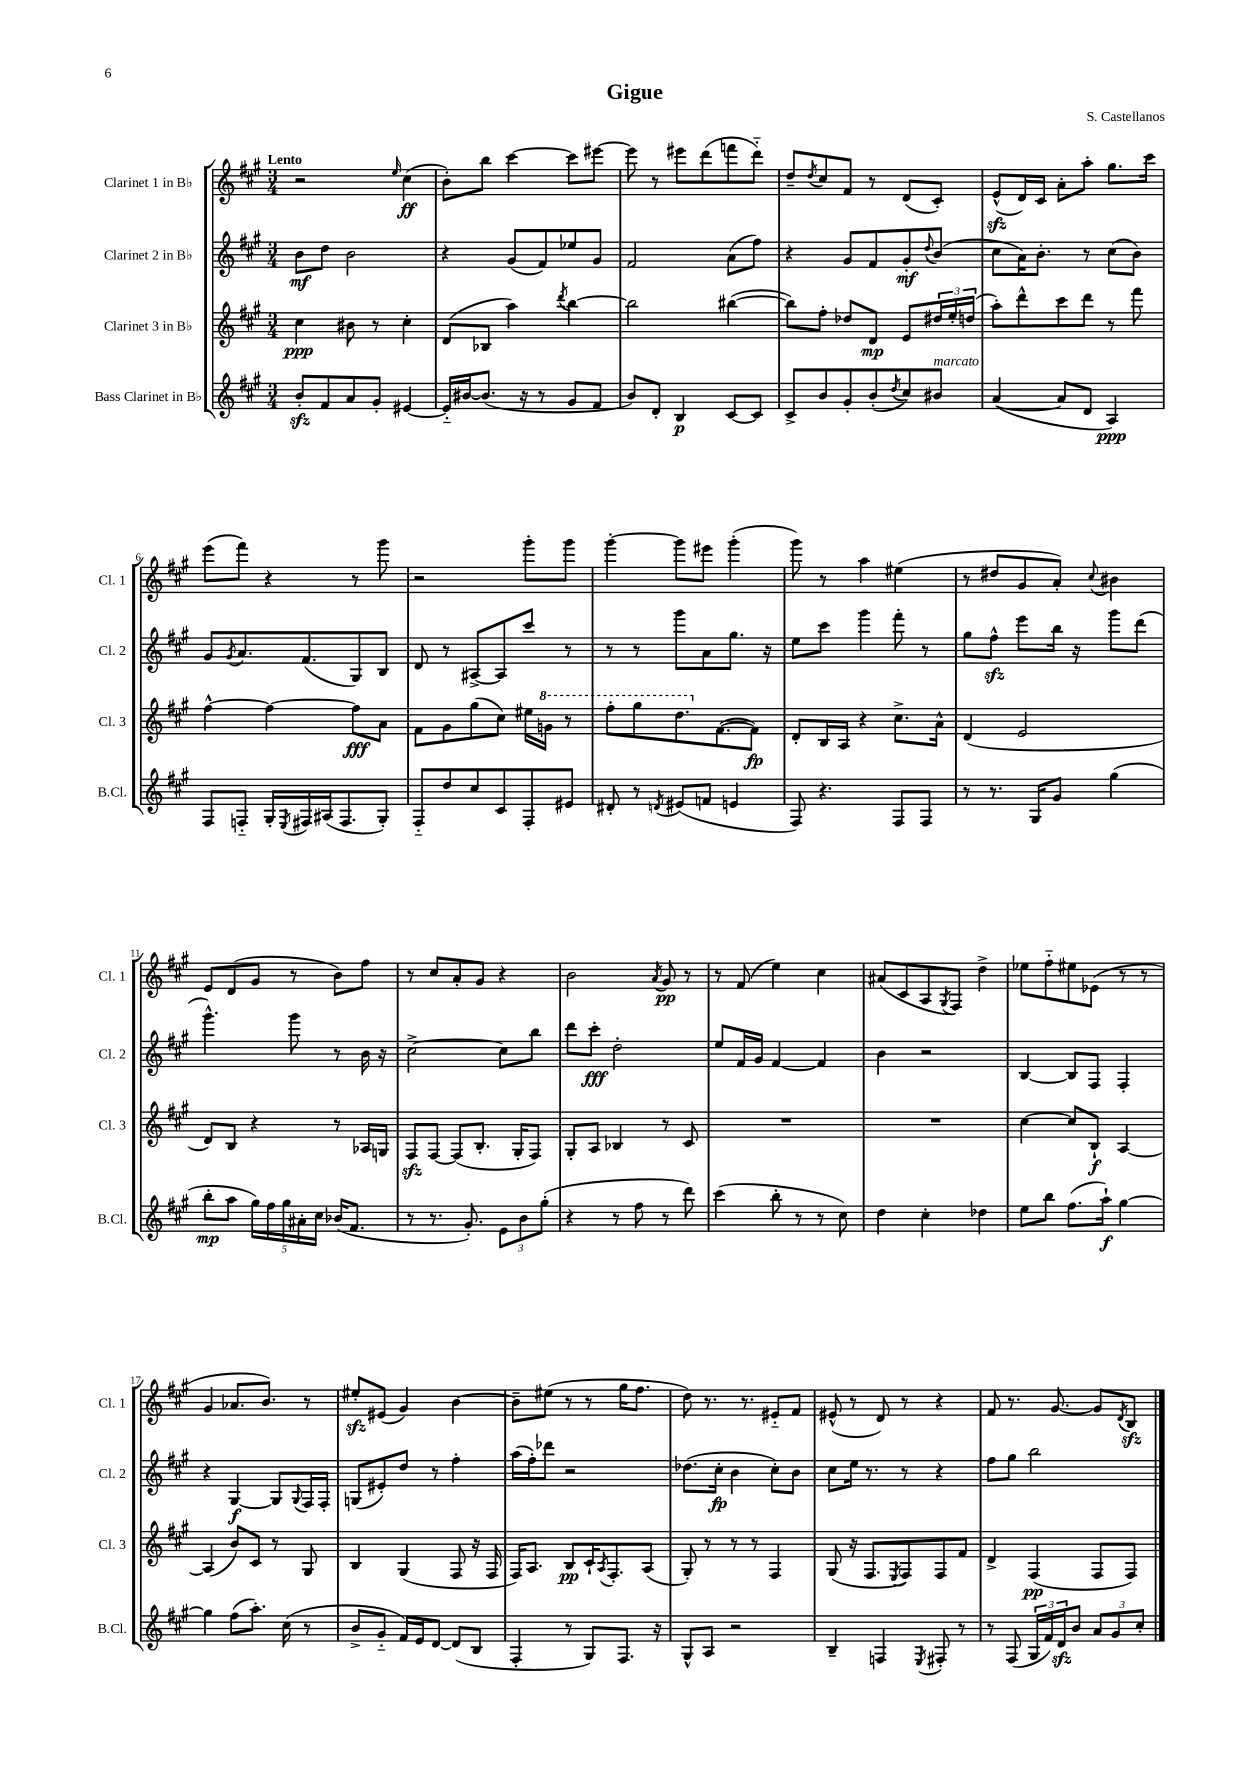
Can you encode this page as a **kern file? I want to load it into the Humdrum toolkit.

**kern	**kern	**kern	**kern
*staff4	*staff3	*staff2	*staff1
*clefG2	*clefG2	*clefG2	*clefG2
*k[f#c#g#]	*k[f#c#g#]	*k[f#c#g#]	*k[f#c#g#]
*M3/4	*M3/4	*M3/4	*M3/4
8b'	4cc#	8b	2r
8f#	.	8dd	.
8a	8b#	2b	.
8g#'	8r	.	.
.	.	.	16qqee
[4e#	4cc#'	.	(4cc#
=	=	=	=
16e#'~]	(8d	4r	8b')
[16b#	.	.	.
(8.b#]	8B-	.	8bb
.	4aa)	(8g#	[4ccc#
16r	.	.	.
8r	.	8f#)	.
.	8qddd	.	.
8g#	[4bb	8ee-	8ccc#]
8f#	.	8g#	[8eee#
=	=	=	=
8b)	2bb]	2f#	8eee#]
8d'	.	.	8r
4B	.	.	8eee#
.	.	.	(8ddd
[8c#	([4bb#	(8a	8fff
8c#]	.	8ff#)	8ddd'~)
=	=	=	=
8c#^	8bb#])	4r	8dd~
.	.	.	8qdd
8b	8ff#'	.	8cc#
8g#'	8dd-	8g#	8f#
(8b'	8d	8f#	8r
8qdd	.	.	.
8cc#)	8e	8g#'	(8d
.	.	8qqdd	.
8b#	24dd#	(8b	8c#')
.	24ee'	.	.
.	(24dd	.	.
=	=	=	=
([4a	8aa')	8cc#	(8e^^
.	8ddd^^	16a)	16d)
.	.	8.b'	16c#
8a]	8ccc#	.	8a'
8d	8ddd	8r	8aa'
4A)	8r	(8cc#	8.gg#
.	8fff#	8b)	.
.	.	.	16ccc#
=	=	=	=
8F#	[4ff#^^	8g#	(8eee
.	.	8qg#	.
8F'~	.	8.a	8fff#)
16G#'	4ff#_	.	4r
8qE	.	.	.
16F#	.	(8.f#	.
(16A#	.	.	.
8.F#	.	.	.
.	8ff#]	8G#)	8r
8G#')	8a	8B	8ggg#
=	=	=	=
8F#'~	8f#	8d	2r
8dd	8g#	8r	.
8cc#	(8gg#	[8A#^	.
8c#	8cc#)	8A#]	.
8F#'	16ee#	8ccc#	8ggg#'
.	16gg	.	.
8e#	8r	8r	8ggg#
=	=	=	=
8d#'	8fff#'	8r	[4ggg#'
8r	8ggg#	8r	.
8qd	.	.	.
(8e#	8.ddd	8ggg#	8ggg#]
8f	.	8a	8eee#
.	([8.f#	.	.
4e	.	8.gg#	(4ggg#'
.	8f#])	.	.
.	.	16r	.
=	=	=	=
8F#)	8d'	8ee	8ggg#)
4.r	16B	8ccc#	8r
.	16A	.	.
.	4r	4ggg#	4aa
8F#	8.cc#^	8fff#'	(4ee#
8F#	.	8r	.
.	16a^^	.	.
=	=	=	=
8r	(4d	8gg#	8r
8.r	.	8ff#^^	8dd#
.	2e	8eee	8g#
16G#	.	.	.
8g#	.	16bb	8a')
.	.	16r	.
.	.	.	8qqcc#
(4gg#	.	8ggg#	4b#
.	.	(8ddd	.
=	=	=	=
8bb'	8d)	4.ggg#^^)	8e
8aa	8B	.	(8d
20gg#)	4r	.	8g#
20ff#	.	.	.
20gg#	.	.	.
.	.	8ggg#	8r
20a#'	.	.	.
20cc#	.	.	.
(16b-	8r	8r	8b)
8.f#	.	.	.
.	16A-	16b	8ff#
.	16G	16r	.
=	=	=	=
8r	8F#	[2cc#^	8r
8.r	[8F#	.	8cc#
.	(8F#]	.	8a'
8.g#')	.	.	.
.	8.B'	.	8g#
12e	.	8cc#]	4r
.	16G#'	.	.
12b	.	.	.
.	8F#)	8bb	.
(12gg#'	.	.	.
=	=	=	=
4r	8G#'	8ddd	2b
.	8A	8ccc#'	.
8r	4B-	2dd'	.
8ff#	.	.	.
.	.	.	8qa
8r	8r	.	8g#
8ddd)	8c#	.	8r
=	=	=	=
(4ccc#	2.r	8ee	8r
.	.	16f#	(8f#
.	.	16g#	.
8bb'	.	[4f#	4ee)
8r	.	.	.
8r	.	4f#]	4cc#
8cc#)	.	.	.
=	=	=	=
4dd	2.r	4b	(8a#
.	.	.	8c#
4cc#'	.	2r	8A
.	.	.	8qG#
.	.	.	8F#)
4dd-	.	.	4dd^
=	=	=	=
8ee	[4cc#	[4B	8ee-
8bb	.	.	8ff#'~
(8.ff#	8cc#]	8B]	8ee#
.	8B`	8F#	(8e-
16aa`)	.	.	.
[4gg#	[4A	4F#'	8r
.	.	.	8r
=	=	=	=
4gg#]	(4A]	4r	4g#
(8ff#	8b)	[4G#	8.a-
8.aa')	8c#	.	.
.	.	.	8.b)
.	8r	8G#]	.
(16cc#	.	.	.
.	.	8qqG#	.
8r	8G#	16F#	8r
.	.	16F#'	.
=	=	=	=
8b^	4B	(8G	8ee#'
8g#'~	.	8e#')	(8e#
16f#)	(4G#	8dd	4g#)
16e	.	.	.
[8d	.	8r	.
(8d]	8F#	4ff#'	[4b
8B	16r	.	.
.	16F#	.	.
=	=	=	=
4F#'	16F#)	(16aa	8b~]
.	8.A	16ff#')	.
.	.	8ddd-	(8ee#
8r	8B	2r	8r
8G#)	16c#`	.	8r
.	8qA	.	.
.	8.F#'	.	.
8.F#	.	.	16gg#
.	.	.	8.ff#
.	(8A	.	.
16r	.	.	.
=	=	=	=
8G#^^	8G#')	(8.dd-	8dd)
8A	8r	.	8.r
.	.	16cc#'	.
2r	8r	4b	.
.	.	.	8.r
.	8r	.	.
.	4F#	8cc#')	8e#'~
.	.	8b	8f#
=	=	=	=
4B~	(8G#	8cc#	(8e#^^
.	16r	16ee	8r
.	8.F#	8.r	.
4F	.	.	8d)
.	8qE	.	.
.	8F#)	8r	8r
8qE	.	.	.
8F#'	8F#	4r	4r
8r	8f#	.	.
=	=	=	=
8r	4d^	8ff#	8f#
(8F#	.	8gg#	8.r
24G#	(4F#	2bb	.
24f#)	.	.	.
.	.	.	[8.g#
24d	.	.	.
8b	.	.	.
12a	8F#	.	8g#]
12g#	.	.	.
.	.	.	8qd
.	8F#)	.	8B
12cc#'	.	.	.
==	==	==	==
*-	*-	*-	*-
